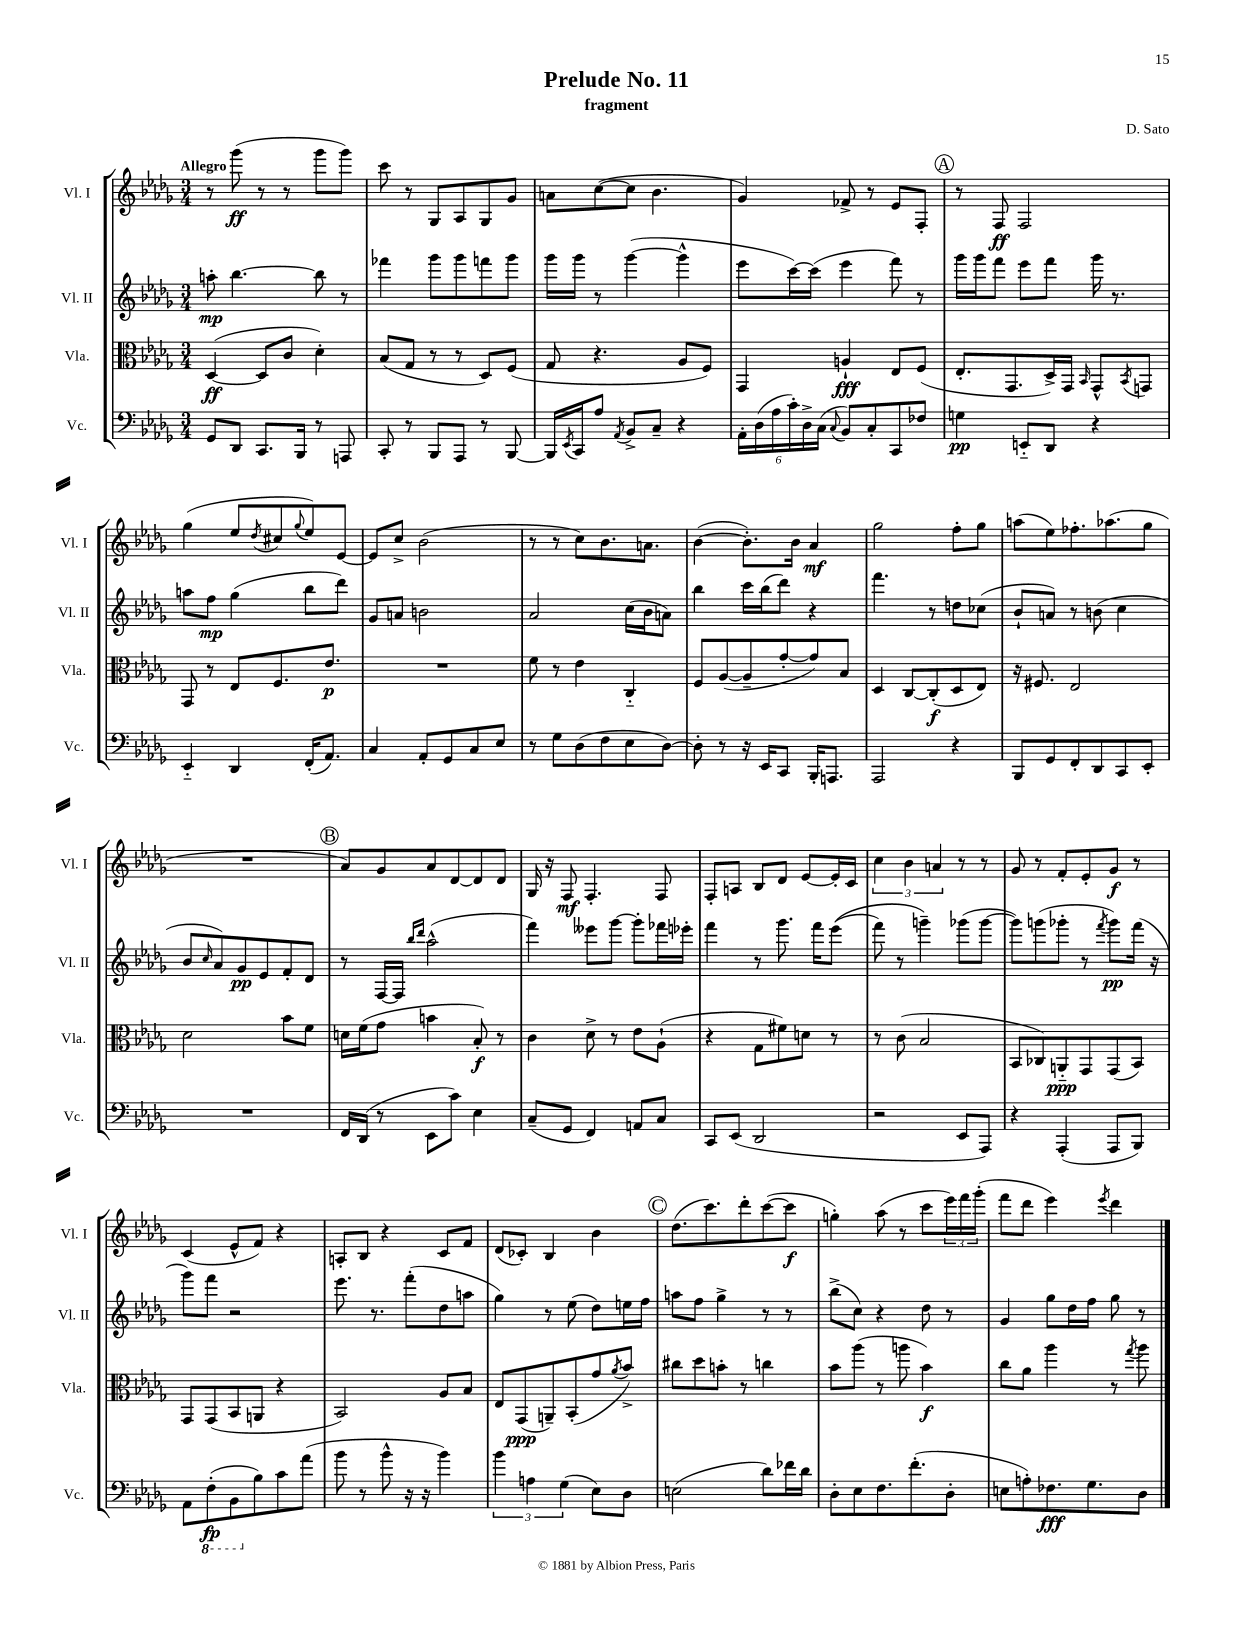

**kern	**dynam	**kern	**dynam	**kern	**dynam	**kern	**dynam
*part4	*part4	*part3	*part3	*part2	*part2	*part1	*part1
*staff4	*staff4	*staff3	*staff3	*staff2	*staff2	*staff1	*staff1
*I"Vc.	*	*I"Vla.	*	*I"Vl. II	*	*I"Vl. I	*
*I'Vc.	*	*I'Vla.	*	*I'Vl. II	*	*I'Vl. I	*
*clefF4	*	*clefC3	*	*clefG2	*	*clefG2	*
*k[b-e-a-d-g-]	*	*k[b-e-a-d-g-]	*	*k[b-e-a-d-g-]	*	*k[b-e-a-d-g-]	*
*M3/4	*	*M3/4	*	*M3/4	*	*M3/4	*
=1	=1	=1	=1	=1	=1	=1	=1
!	!	!	!	!	!	!LO:TX:a:B:t=Allegro	!
8GG-/L	.	([4D-/	ff	8aan'\	mp	8r	.
8DD-/J	.	.	.	[4.bb-\	.	(8ggg-\	ff
8.CC/L	.	8D-/L]	.	.	.	8r	.
.	.	8c/J	.	.	.	8r	.
16BBB-/Jk	.	.	.	.	.	.	.
8r	.	4d-'\)	.	8bb-\]	.	8ggg-\L	.
8AAAn/	.	.	.	8r	.	8ggg-\J)	.
=2	=2	=2	=2	=2	=2	=2	=2
8CC'/	.	(8B-/L	.	4fff-X\	.	8ccc\	.
8r	.	8G-/J	.	.	.	8r	.
8BBB-/L	.	8r	.	8ggg-\L	.	8G-/L	.
8AAA-/J	.	8r	.	8ggg-\	.	8A-/	.
8r	.	8D-/L)	.	8fffn\	.	8G-/	.
[8BBB-/	.	(8F/J	.	8ggg-\J	.	8g-/J	.
=3	=3	=3	=3	=3	=3	=3	=3
16BBB-/LL]	.	8G-/	.	16ggg-\LL	.	8an\L	.
8qEE-/	.	.	.	.	.	.	.
16CC/J	.	.	.	16ggg-\JJ	.	.	.
8A-/J	.	4.r	.	8r	.	([8cc\	.
8qAA-/	.	.	.	.	.	.	.
8BB-^/L	.	.	.	([4ggg-\	.	8cc\J]	.
8C~/J	.	.	.	.	.	4.b-\	.
4r	.	8A-/L	.	4ggg-^^\]	.	.	.
.	.	8F/J)	.	.	.	.	.
=4	=4	=4	=4	=4	=4	=4	=4
24AA-'\LL	.	4GG-/	.	8eee-\L	.	4g-/)	.
(24D-\	.	.	.	.	.	.	.
24A-\	.	.	.	.	.	.	.
24c'\)	.	.	.	[16ccc\L)	.	.	.
24D-^\	.	.	.	.	.	.	.
.	.	.	.	(16ccc\JJ]	.	.	.
(24C\JJ	.	.	.	.	.	.	.
8qqC/	.	.	.	.	.	.	.
8BB-/L)	.	4An`/	fff	4eee-\	.	8f-X^/	.
8C'/	.	.	.	.	.	8r	.
8CC/	.	8E-/L	.	8fff\)	.	8e-/L	.
8F-X/J	.	(8F/J	.	8r	.	8F'/J	.
!!LO:REH:place=s1:t=A
=5	=5	=5	=5	=5	=5	=5	=5
4Gn\	pp	8.E-'/L	.	16ggg-\LL	.	8r	.
.	.	.	.	16ggg-\J	.	.	.
.	.	.	.	8fff\J	.	8F/	ff
.	.	8.GG-/	.	.	.	.	.
8EEn/L	.	.	.	8eee-\L	.	2F/	.
8DD-/J	.	16D-^/L)	.	8fff\J	.	.	.
.	.	16GG-/JJ	.	.	.	.	.
.	.	16qqBB-/	.	.	.	.	.
4r	.	8GG-^^/L	.	16ggg-\	.	.	.
.	.	.	.	8.r	.	.	.
.	.	8qBB-/	.	.	.	.	.
.	.	8GGn/J	.	.	.	.	.
!!LO:LB:g=z
=6	=6	=6	=6	=6	=6	=6	=6
4EE-/	.	8GG-/	.	8aan\L	.	(4gg-\	.
.	.	8r	.	8ff\J	mp	.	.
4DD-/	.	8E-/L	.	(4gg-\	.	8ee-/L	.
.	.	.	.	.	.	8qdd-/	.
.	.	8.F/	.	.	.	8cc#X/	.
.	.	.	.	.	.	8qqgg-/	.
(16FF'/KL	.	.	.	8bb-\L	.	8ee-/)	.
8.AA-/J)	.	8.e-/J	p	.	.	.	.
.	.	.	.	8ddd-\J)	.	[8e-/J	.
=7	=7	=7	=7	=7	=7	=7	=7
4C/	.	2.r	.	8g-/L	.	8e-/L]	.
.	.	.	.	8an/J	.	8cc^/J	.
8AA-'/L	.	.	.	2bn\	.	(2b-\	.
8GG-/	.	.	.	.	.	.	.
8C/	.	.	.	.	.	.	.
8E-/J	.	.	.	.	.	.	.
=8	=8	=8	=8	=8	=8	=8	=8
8r	.	8f\	.	2a-/	.	8r	.
8G-\L	.	8r	.	.	.	8r	.
(8D-\	.	4e-\	.	.	.	8cc\L)	.
8F\	.	.	.	.	.	8.b-\	.
8E-\	.	4C/	.	(16cc\LL	.	.	.
.	.	.	.	16b-\J	.	8.an\J	.
[8D-\J)	.	.	.	8an\J)	.	.	.
=9	=9	=9	=9	=9	=9	=9	=9
8D-'\]	.	8F/L	.	4bb-\	.	([4b-\	.
8r	.	([8A-/	.	.	.	.	.
16r	.	8A-~/]	.	16ccc\LL	.	8.b-'\L])	.
16EE-/KL	.	.	.	(16bb-\J	.	.	.
8CC/J	.	[8g-'/	.	8ddd-\J)	.	.	.
.	.	.	.	.	.	16b-\Jk	.
16BBB-'/KL	.	8g-/])	.	4r	.	4a-/	mf
8.AAAn/J	.	.	.	.	.	.	.
.	.	8B-/J	.	.	.	.	.
=10	=10	=10	=10	=10	=10	=10	=10
2AAA-/	.	4D-/	.	4.fff\	.	2gg-\	.
.	.	[8C/L	.	.	.	.	.
.	.	(8C'/]	f	8r	.	.	.
4r	.	8D-/	.	8ddn\L	.	8ff'\L	.
.	.	8E-/J)	.	(8cc-X\J	.	8gg-\J	.
=11	=11	=11	=11	=11	=11	=11	=11
8BBB-/L	.	16r	.	8b-`/L	.	(8aan\L	.
.	.	8.F#X/	.	.	.	.	.
8GG-/	.	.	.	8an/J)	.	8ee-\)	.
8FF'/	.	2E-/	.	8r	.	8.ff-X'\	.
8DD-/	.	.	.	(8bn\	.	.	.
.	.	.	.	.	.	(8.aa-X\	.
8CC/	.	.	.	4cc\	.	.	.
8EE-'/J	.	.	.	.	.	8gg-\J	.
!!LO:LB:g=z
=12	=12	=12	=12	=12	=12	=12	=12
2.r	.	2d-\	.	8b-/L	.	2.r	.
.	.	.	.	16qqcc/	.	.	.
.	.	.	.	8a-/)	.	.	.
.	.	.	.	8g-/	pp	.	.
.	.	.	.	8e-/	.	.	.
.	.	8b-\L	.	8f'/	.	.	.
.	.	8f\J	.	8d-/J	.	.	.
!!LO:REH:place=s1:t=B
=13	=13	=13	=13	=13	=13	=13	=13
16FF/LL	.	16dn\LL	.	8r	.	8a-/L)	.
(16DD-/JJ	.	(16f\J	.	.	.	.	.
8r	.	8g-\J	.	[16F/LL	.	8g-/	.
.	.	.	.	16F/JJ]	.	.	.
.	.	.	.	16qqbb-/LL	.	.	.
.	.	.	.	16qqddd-/JJ	.	.	.
8EE-\L	.	4bn\	.	(2aa-^^\	.	8a-/	.
8c\J)	.	.	.	.	.	[8d-/	.
4E-\	.	8B-'/)	f	.	.	8d-/]	.
.	.	8r	.	.	.	8d-/J	.
=14	=14	=14	=14	=14	=14	=14	=14
(8C~/L	.	4c\	.	4fff\)	.	16G-/	.
.	.	.	.	.	.	16r	.
8GG-/J	.	.	.	.	.	8F/	mf
4FF/)	.	8d-^\	.	8eee--X\L	.	4.F'/	.
.	.	8r	.	[8ggg-\J	.	.	.
8AAn/L	.	8e-\L	.	8ggg-'\L]	.	.	.
8C/J	.	(8A-`\J	.	16fff-X\L	.	8F/	.
.	.	.	.	16eee-X'\JJ	.	.	.
=15	=15	=15	=15	=15	=15	=15	=15
8CC/L	.	4r	.	4fff\	.	8F'/L	.
(8EE-/J	.	.	.	.	.	8An/J	.
2DD-/	.	8G-\L	.	8r	.	8B-/L	.
.	.	8f#X\)	.	8.ggg-\	.	8d-/J	.
.	.	8dn\J	.	.	.	[8e-/L	.
.	.	.	.	16fff\KL	.	.	.
.	.	8r	.	((8eee-\J	.	16e-'/L]	.
.	.	.	.	.	.	16c/JJ	.
=16	=16	=16	=16	=16	=16	=16	=16
2r	.	8r	.	8fff\)	.	6cc\	.
.	.	(8c\	.	8r	.	.	.
.	.	.	.	.	.	6b-\	.
.	.	2B-/	.	4gggn~\)	.	.	.
.	.	.	.	.	.	6an/	.
8EE-/L	.	.	.	(8ggg-X\L	.	8r	.
8AAA-/J)	.	.	.	[8ggg-\J	.	8r	.
=17	=17	=17	=17	=17	=17	=17	=17
4r	.	8BB-/L	.	8ggg-\L])	.	8g-/	.
.	.	8C-X/)	.	(8gggn\	.	8r	.
(4AAA-'/	.	8AAn/	ppp	8ggg-X'\J	.	8f'/L	.
.	.	8GG-/	.	8r	.	8e-'/	.
.	.	.	.	8qfff/	.	.	.
8AAA-/L	.	(8GG-/	.	8ggg-\L)	pp	8g-/J	f
8BBB-/J)	.	8BB-/J)	.	(16fff\Jk	.	8r	.
.	.	.	.	16r	.	.	.
!!LO:LB:g=z
=18	=18	=18	=18	=18	=18	=18	=18
8AA-\L	.	8GG-/L	.	8ggg-\L)	.	(4c/	.
*8ba	*	*	*	*	*	*	*
(8FF'\	fp	(8GG-/	.	8fff\J	.	.	.
8BBB-\	.	8BB-/	.	2r	.	8e-^^/L	.
*X8ba	*	*	*	*	*	*	*
8B-\)	.	8AAn/J	.	.	.	8f/J)	.
8c\	.	4r	.	.	.	4r	.
(8a-\J	.	.	.	.	.	.	.
=19	=19	=19	=19	=19	=19	=19	=19
8b-\	.	2BB-/)	.	8.eee-\	.	8An'/L	.
8r	.	.	.	.	.	8B-/J	.
.	.	.	.	8.r	.	.	.
8b-^^\	.	.	.	.	.	4r	.
16r	.	.	.	(8fff'\L	.	.	.
16r	.	.	.	.	.	.	.
4b-\)	.	8A-/L	.	8dd-\	.	8c/L	.
.	.	8B-/J	.	8aan\J	.	8f/J	.
=20	=20	=20	=20	=20	=20	=20	=20
6b-\	.	8E-/L	.	4gg-\)	.	(8d-/L	.
.	.	(8GG-/	ppp	.	.	8c-X'/J)	.
6An\	.	.	.	.	.	.	.
.	.	8AAn~/)	.	8r	.	4B-/	.
(6G-\	.	.	.	.	.	.	.
.	.	(8BB-'/	.	(8ee-\	.	.	.
8E-\L)	.	8g-/	.	8dd-\L)	.	4b-\	.
.	.	8qa-/	.	.	.	.	.
8D-\J	.	8b-^/J)	.	16een\L	.	.	.
.	.	.	.	16ff\JJ	.	.	.
!!LO:REH:place=s1:t=C
=21	=21	=21	=21	=21	=21	=21	=21
(2En\	.	8cc#X\L	.	8aan\L	.	(8.dd-\L	.
.	.	8dd-\	.	8ff\J	.	.	.
.	.	.	.	.	.	8.ccc\)	.
.	.	8bn'\J	.	4gg-^\	.	.	.
.	.	8r	.	.	.	8ddd-'\	.
8d-\L)	.	4ccn\	.	8r	.	([8ccc\	.
16f-X\L	.	.	.	8r	.	8ccc\J]	f
16d-\JJ	.	.	.	.	.	.	.
=22	=22	=22	=22	=22	=22	=22	=22
8D-'\L	.	8b-\L	.	(8bb-^\L	.	4ggn'\)	.
8E-\	.	(8aa-\J	.	8cc\J)	.	.	.
8.F\	.	8r	.	4r	.	(8aa-\	.
.	.	8aan\	.	.	.	8r	.
(8.f'\	.	.	.	.	.	.	.
.	.	4b-\)	f	8dd-\	.	8ccc\L	.
8D-'\J	.	.	.	8r	.	24eee-\L)	.
.	.	.	.	.	.	24fff\	.
.	.	.	.	.	.	(24ggg-'\JJ	.
=23	=23	=23	=23	=23	=23	=23	=23
8En\L	.	8cc\L	.	4g-/	.	8fff\L	.
8An'\)	.	8a-\J	.	.	.	8ddd-\J	.
8.F-X\	fff	4aa-\	.	8gg-\L	.	4eee-\)	.
.	.	.	.	16dd-\L	.	.	.
8.G-\	.	.	.	16ff\JJ	.	.	.
.	.	.	.	.	.	8qeee-/	.
.	.	8r	.	8gg-\	.	4ddd-\	.
.	.	8qgg-/	.	.	.	.	.
8D-\J	.	8aa-\	.	8r	.	.	.
==	==	==	==	==	==	==	==
*-	*-	*-	*-	*-	*-	*-	*-
